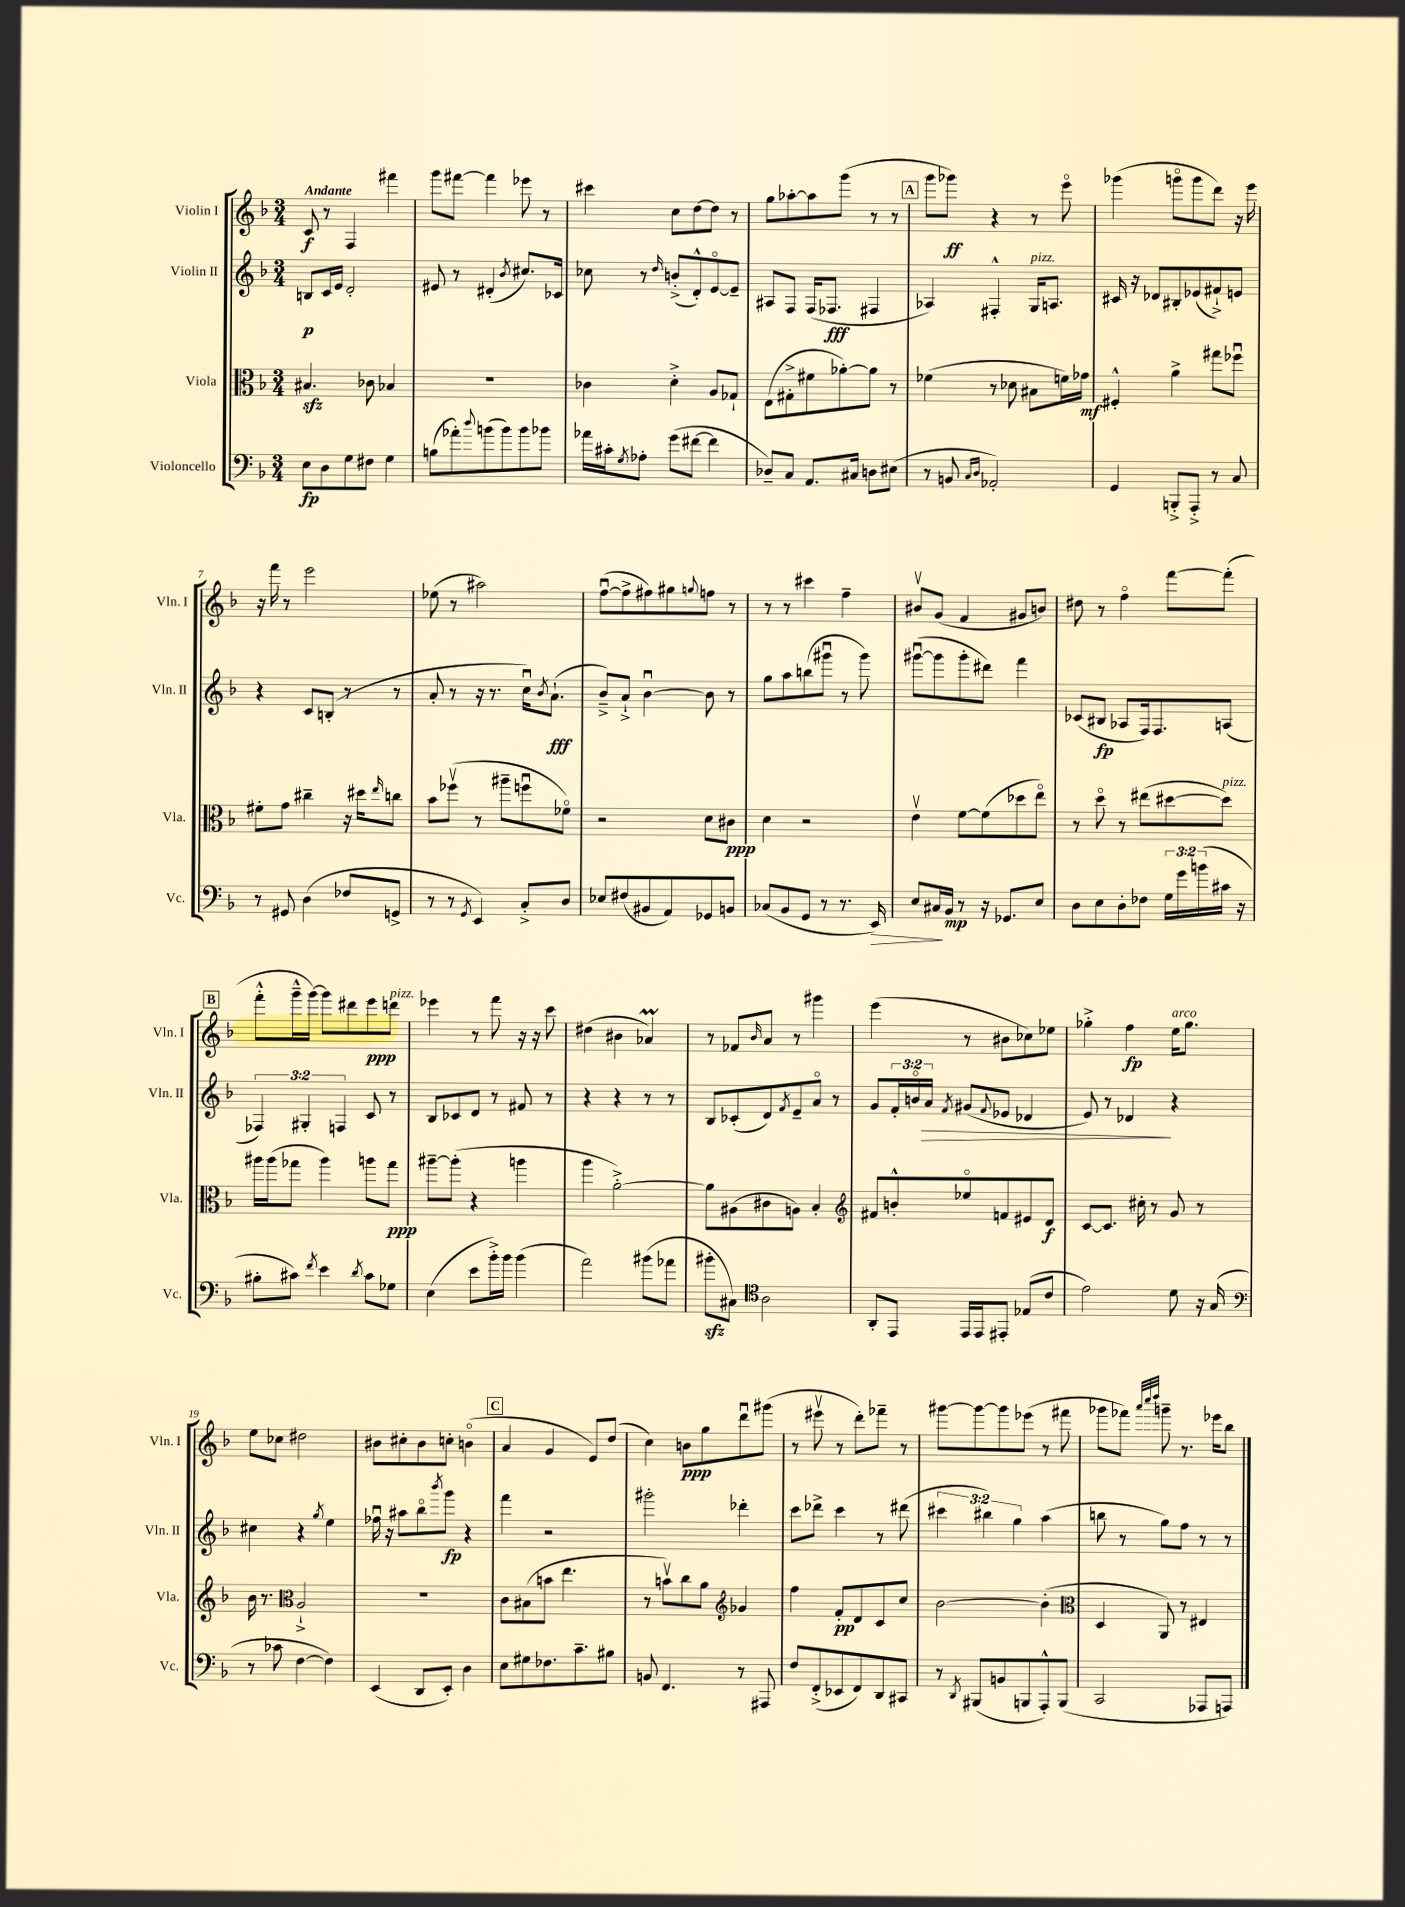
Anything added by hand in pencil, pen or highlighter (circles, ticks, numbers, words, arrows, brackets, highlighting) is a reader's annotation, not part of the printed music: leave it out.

**kern	**dynam	**kern	**dynam	**kern	**dynam	**kern	**dynam
*part4	*part4	*part3	*part3	*part2	*part2	*part1	*part1
*staff4	*staff4	*staff3	*staff3	*staff2	*staff2	*staff1	*staff1
*I"Violoncello	*	*I"Viola	*	*I"Violin II	*	*I"Violin I	*
*I'Vc.	*	*I'Vla.	*	*I'Vln. II	*	*I'Vln. I	*
*clefF4	*	*clefC3	*	*clefG2	*	*clefG2	*
*k[b-]	*	*k[b-]	*	*k[b-]	*	*k[b-]	*
*M3/4	*	*M3/4	*	*M3/4	*	*M3/4	*
=1	=1	=1	=1	=1	=1	=1	=1
!	!	!	!	!	!	!LO:TX:a:B:t=Andante	!
8E\L	fp	4.B#Xzz/	.	8Bn/L	p	8c/	f
8D\	.	.	.	16c/L	.	8r	.
.	.	.	.	16e/JJ	.	.	.
8G\	.	.	.	2d'/	.	4F/	.
8F#X\J	.	8c-X\	.	.	.	.	.
4G\	.	4B-X/	.	.	.	4fff#X\	.
=2	=2	=2	=2	=2	=2	=2	=2
(8Bn\L	.	2.r	.	8e#X/	.	8ggg\L	.
8a-X'\)	.	.	.	8r	.	[8fff#X\J	.
8qqdd/	.	.	.	.	.	.	.
(8bn\	.	.	.	(4d#X'/	.	4fff#\]	.
8b\)	.	.	.	.	.	.	.
.	.	.	.	8qb-/	.	.	.
8b\	.	.	.	8.cc#X/L)	.	8eee-X\	.
8b-X\J	.	.	.	.	.	8r	.
.	.	.	.	16c-X/Jk	.	.	.
=3	=3	=3	=3	=3	=3	=3	=3
16a-X\LL	.	4c-X\	.	8cc-X\	.	4ccc#X\	.
16c#X'\J	.	.	.	.	.	.	.
8qG/	.	.	.	.	.	.	.
8A-X'\J	.	.	.	8r	.	.	.
.	.	.	.	16qqdd/	.	.	.
(8g\L	.	4d'^\	.	(8bn'^/L	.	8cc\L	.
[8f#X\J	.	.	.	8d'^^/)	.	[8dd\	.
4f#\]	.	8A/L	.	[8e/	.	8dd\J]	.
.	.	8G-X`/J	.	8e~/J]	.	8r	.
=4	=4	=4	=4	=4	=4	=4	=4
8D-X~/L)	.	(8E\L	.	8A#X/L	.	8gg\L	.
8C/J	.	8G#X'^\	.	8F/J	.	[8aa-X'\	.
8.AA/L	.	8f#X\	.	(16F/KL	.	8aa-\]	.
.	.	.	.	8.F-X/J	fff	.	.
.	.	[8a-X'\)	.	.	.	(8ggg\J	.
16C#X/Jk	.	.	.	.	.	.	.
8Dn\L	.	8a-\J]	.	4F#X/	.	8r	.
(8E#X\J	.	8r	.	.	.	8r	.
!!LO:REH:place=s1:t=A
=5	=5	=5	=5	=5	=5	=5	=5
8r	.	(4f-X\	.	4A-X/)	.	8ggg\L	.
8BBn/	.	.	.	.	.	8ggg-X\J)	ff
16qqC/LL	.	.	.	.	.	.	.
16qqD/JJ	.	.	.	.	.	.	.
2AA-X'/)	.	8r	.	4F#X'^^/	.	4r	.
.	.	8d-X\	.	.	.	.	.
!	!	!	!	!LO:TX:a:i:t=pizz.	!	!	!
.	.	8B#X\L	.	16G/KL	.	8r	.
.	.	.	.	8.An/J	.	.	.
.	.	16fn\L)	.	.	.	8eee\	.
.	.	16g-X\JJ	mf	.	.	.	.
=6	=6	=6	=6	=6	=6	=6	=6
4GG/	.	4F#X'^^/	.	16c#X/	.	(4ggg-X\	.
.	.	.	.	16r	.	.	.
.	.	.	.	8d-X/L	.	.	.
8BBBn'^/L	.	4a^\	.	8B#X'/	.	8gggn\L	.
8AAA'^/J	.	.	.	(8e-X/	.	8ggg\	.
8r	.	8gg#X\L	.	8f#X`^/)	.	8ddd\J)	.
8C/	.	8ff-Xu\J	.	8en/J	.	16r	.
.	.	.	.	.	.	16eee\	.
!!LO:LB:g=z
=7	=7	=7	=7	=7	=7	=7	=7
8r	.	8f#X'\L	.	4r	.	16r	.
.	.	.	.	.	.	16fff\	.
8GG#X/	.	8g\J	.	.	.	8r	.
(4D\	.	4cc#X~\	.	8c/L	.	2eee\	.
.	.	.	.	(8Bn'/J	.	.	.
8F-X/L	.	16r	.	8r	.	.	.
.	.	16dd#X\KL	.	.	.	.	.
.	.	16qqee/	.	.	.	.	.
8GGn^/J	.	8ccn\J	.	8r	.	.	.
=8	=8	=8	=8	=8	=8	=8	=8
8r	.	8b-\L	.	8a'/	.	(8ee-X\	.
8r	.	(8ff-Xv\J	.	8r	.	8r	.
8qGG/	.	.	.	.	.	.	.
4EE/)	.	8r	.	16r	.	2aa#X\)	.
.	.	.	.	8.r	.	.	.
.	.	8aa#X~\L	.	.	.	.	.
8C'^/L	.	8ffnu\	.	16ccu\KL)	.	.	.
.	.	.	.	8qb-/	.	.	.
.	.	.	.	(8.a`\J	fff	.	.
8D/J	.	8f-X\J)	.	.	.	.	.
=9	=9	=9	=9	=9	=9	=9	=9
8E-X/L	.	2r	.	8b-~^/L)	.	([8ffu\L	.
(8F#X/	.	.	.	8a`^/J	.	8ff^\]	.
8BB#X/	.	.	.	[4b-u\	.	8ff#X\)	.
8AA/)	.	.	.	.	.	8gg#X\	.
.	.	.	.	.	.	8qqggn/	.
8GG-X/	.	8d\L	.	8b-\]	.	8ffn\J	.
8BBn/J	.	8c#X\J	ppp	8r	.	8r	.
=10	=10	=10	=10	=10	=10	=10	=10
(8C-X/L	.	4d\	.	8gg\L	.	8r	.
8BB-/	.	.	.	8aa\	.	8r	.
8GG/J	.	2r	.	(8bbn\	.	4ccc#X\	.
8r	.	.	.	8ggg#Xu\J	.	.	.
8.r	.	.	.	8r	.	4ff~\	.
.	.	.	.	8ggg#\)	.	.	.
!	!LO:HP:b	!	!	!	!	!	!
16EE/)	>	.	.	.	.	.	.
=11	=11	=11	=11	=11	=11	=11	=11
8E/L	.	4ev\	.	([8ggg#Xu\L	.	8b#Xv/L	.
16C#X/L	.	.	.	8ggg#\]	.	(8g/J	.
16BB-/JJ	] mp	.	.	.	.	.	.
8r	.	[8f\L	.	8ggg#'\	.	4f/	.
16r	.	(8f\]	.	8ddd#X\J)	.	.	.
8.GG-X/L	.	.	.	.	.	.	.
.	.	8dd-X\	.	4fff\	.	8g#X/L	.
8E/J	.	8ee\J)	.	.	.	8bn/J)	.
=12	=12	=12	=12	=12	=12	=12	=12
8D\L	.	8r	.	(8c-X/L	.	8dd#X\	.
8E\	.	8dd\	.	8B#X/J	fp	8r	.
8D'\	.	8r	.	8A-X/L	.	4ff\	.
8F-X\J	.	(8ee#X\L	.	16F/k)	.	.	.
.	.	.	.	8.F/	.	.	.
24G\LL	.	[8dd#X\	.	.	.	[8fff\L	.
24g\	.	.	.	.	.	.	.
(24bn\	.	.	.	.	.	.	.
!	!	!LO:TX:a:i:t=pizz.	!	!	!	!	!
16c#X\JJ	.	8dd#\J])	.	(8An/J	.	(8fff'\J]	.
16r	.	.	.	.	.	.	.
!!LO:LB:g=z
!!LO:REH:place=s1:t=B
=13	=13	=13	=13	=13	=13	=13	=13
8B#X'\L	.	16aa#X\LL	.	6F-X/)	.	8fff'^^\L	.
.	.	(16aa#\J	.	.	.	.	.
8c#X\J)	.	8gg-X\J	.	.	.	16ggg~^^\L	.
.	.	.	.	6G#X'/	.	.	.
.	.	.	.	.	.	[16ggg\JJ)	.
8qf/	.	.	.	.	.	.	.
4e\	.	4aa#\)	.	.	.	8ggg\L]	.
.	.	.	.	6Fn/	.	.	.
.	.	.	.	.	.	8ddd#X\	.
8qd/	.	.	.	.	.	.	.
8c#\L	.	8aan\L	.	8c/	.	8eee\	ppp
!	!	!	!	!	!	!LO:TX:a:i:t=pizz.	!
8G-X\J	.	8gg-\J	ppp	8r	.	8dddn\J	.
=14	=14	=14	=14	=14	=14	=14	=14
(4E\	.	[8aa#X~\L	.	8B-/L	.	4eee-X\	.
.	.	(8aa#'\J]	.	8c-X/	.	.	.
8e\L	.	4r	.	8d/J	.	8r	.
16b-'^\L)	.	.	.	8r	.	8fff\	.
16b-\JJ	.	.	.	.	.	.	.
(4b-\	.	4aan\	.	8f#X/	.	16r	.
.	.	.	.	.	.	16r	.
.	.	.	.	8r	.	8ccc\	.
=15	=15	=15	=15	=15	=15	=15	=15
2a\)	.	4aa\	.	4r	.	(4dd#X\	.
.	.	[2a'^\)	.	4r	.	4b#X\	.
(8b#X\L	.	.	.	8r	.	4a-XM/)	.
8a-X\J	.	.	.	8r	.	.	.
=16	=16	=16	=16	=16	=16	=16	=16
8b#Xzz'\L	.	8a\L]	.	8B-/L	.	8r	.
8C#X\J)	.	(8A#X\	.	(8c-X'/	.	8f-X/L	.
*clefC4	*	*	*	*	*	*	*
.	.	.	.	.	.	16qqb-/	.
2A\	.	8c#X\	.	8d/)	.	8a/J	.
.	.	.	.	8qf/	.	.	.
.	.	8An\J)	.	8e~/	.	8r	.
.	.	4B-'/	.	8a/J	.	4ggg#X\	.
.	.	.	.	8r	.	.	.
=17	=17	=17	=17	=17	=17	=17	=17
*	*	*clefG2	*	*	*	*	*
8AA'/L	.	8f#X/L	.	8g/L	.	(4eee\	.
8EE/J	.	8bn'^^/	.	24f'/L	.	.	.
.	.	.	.	24bn/	.	.	.
!	!	!	!	!	!LO:HP:b	!	!
.	.	.	.	24a/JJ	>	.	.
.	.	.	.	8qf/	.	.	.
16EE/LL	.	8ee-X/	.	(8g#X/L	.	8r	.
16EE/J	.	.	.	.	.	.	.
.	.	.	.	8qqf/	.	.	.
8EE#X'/J	.	8fn/	.	8e-X/J	.	8b#X\L	.
(8E-X/L	.	8e#X/	.	4d-X/	.	8cc-X\)	.
8c/J	.	8d/J	f	.	.	8ee-X\J	.
=18	=18	=18	=18	=18	=18	=18	=18
2e\)	.	[8c/L	.	8e/)	.	4gg-X'^\	.
.	.	8.c/J]	.	8r	.	.	.
.	.	.	.	4d-X/	.	4ff\	fp
.	.	16cc#X'\	.	.	.	.	.
.	.	8r	.	.	.	.	.
!	!	!	!	!	!	!LO:TX:a:i:t=arco	!
8d\	.	8g/	.	4r	]	16ee\KL	.
.	.	.	.	.	.	8.gg-\J	.
16r	.	8r	.	.	.	.	.
(16G/	.	.	.	.	.	.	.
!!LO:LB:g=z
=19	=19	=19	=19	=19	=19	=19	=19
*clefF4	*	*	*	*	*	*	*
8r	.	16b-\	.	4cc#X\	.	8ee\L	.
.	.	8.r	.	.	.	.	.
8c-X\	.	.	.	.	.	8cc-X\J	.
*	*	*clefC3	*	*	*	*	*
[4F\	.	2A`^/	.	4r	.	2dd#X\	.
.	.	.	.	8qgg/	.	.	.
4F\])	.	.	.	4ee\	.	.	.
=20	=20	=20	=20	=20	=20	=20	=20
(4EE/	.	2.r	.	16ff-Xu\	.	8b#X\L	.
.	.	.	.	16r	.	.	.
.	.	.	.	8aa#X\L	.	8cc#X'\	.
8DD/L	.	.	.	8bb-\	.	8b#\	.
.	.	.	.	8qbbb-/	.	.	.
8EE'/J)	.	.	.	8ggg\J	fp	8ccn'\J	.
4D\	.	.	.	4r	.	(4bn\	.
!!LO:REH:place=s1:t=C
=21	=21	=21	=21	=21	=21	=21	=21
8E\L	.	8c\L	.	4fff\	.	4a/	.
8G#X\	.	(8B#X\	.	.	.	.	.
8.F-X\	.	8bn\J	.	2r	.	4g/	.
.	.	4.ee\	.	.	.	.	.
8.c~\	.	.	.	.	.	.	.
.	.	.	.	.	.	8e/L)	.
8B#X\J	.	.	.	.	.	(8dd/J	.
=22	=22	=22	=22	=22	=22	=22	=22
8BBn/	.	8r	.	2ggg#X'\	.	4cc\)	.
4.FF/	.	8bnv\L)	.	.	.	.	.
.	.	8cc\	.	.	.	8bn\L	ppp
.	.	8a\J	.	.	.	8gg\	.
*	*	*clefG2	*	*	*	*	*
8r	.	4g-X/	.	4ddd-X'\	.	8dddu\	.
8AAA#X/	.	.	.	.	.	(8ggg#X\J	.
=23	=23	=23	=23	=23	=23	=23	=23
8F/L	.	4ff\	.	8ccc\L	.	8r	.
(8FF'^/	.	.	.	8ddd-X^\J	.	8eee#Xv\	.
8EE-X/	.	8f'/L	pp	4ccc\	.	8r	.
8FF/)	.	8d/	.	.	.	8ddd'\L)	.
8DD/	.	8c/	.	8r	.	8fff-X~\J	.
8CC#X/J	.	8cc/J	.	(8ddd#X\	.	8r	.
=24	=24	=24	=24	=24	=24	=24	=24
8r	.	[2b-\	.	6ccc#X\	.	[8ggg#X\L	.
8qDD/	.	.	.	.	.	.	.
(8BBB#X/L	.	.	.	.	.	8ggg#\_	.
.	.	.	.	6bb#X\)	.	.	.
8BBn/	.	.	.	.	.	8ggg#\]	.
.	.	.	.	6gg\	.	.	.
8BBBn/	.	.	.	.	.	(8eee-X\J	.
8AAA'^^/)	.	(4b-'\]	.	(4aa\	.	8r	.
(8BBB/J	.	.	.	.	.	8fff#X\	.
=25	=25	=25	=25	=25	=25	=25	=25
*	*	*clefC3	*	*	*	*	*
2CC/	.	4D/	.	8bbn\	.	8ggg-X\L	.
.	.	.	.	8r	.	8fff-X\J)	.
.	.	.	.	.	.	32qqaaa/LLL	.
.	.	.	.	.	.	32qqcccc/	.
.	.	.	.	.	.	32qqdddd/JJJ	.
.	.	8AA/)	.	8gg\L)	.	8gggn~\	.
.	.	8r	.	8ff\J	.	8.r	.
8AAA-X/L	.	4E#X/	.	8r	.	.	.
.	.	.	.	.	.	16eee-X\KL	.
8AAAn/J)	.	.	.	8r	.	8bb-\J	.
==	==	==	==	==	==	==	==
*-	*-	*-	*-	*-	*-	*-	*-
